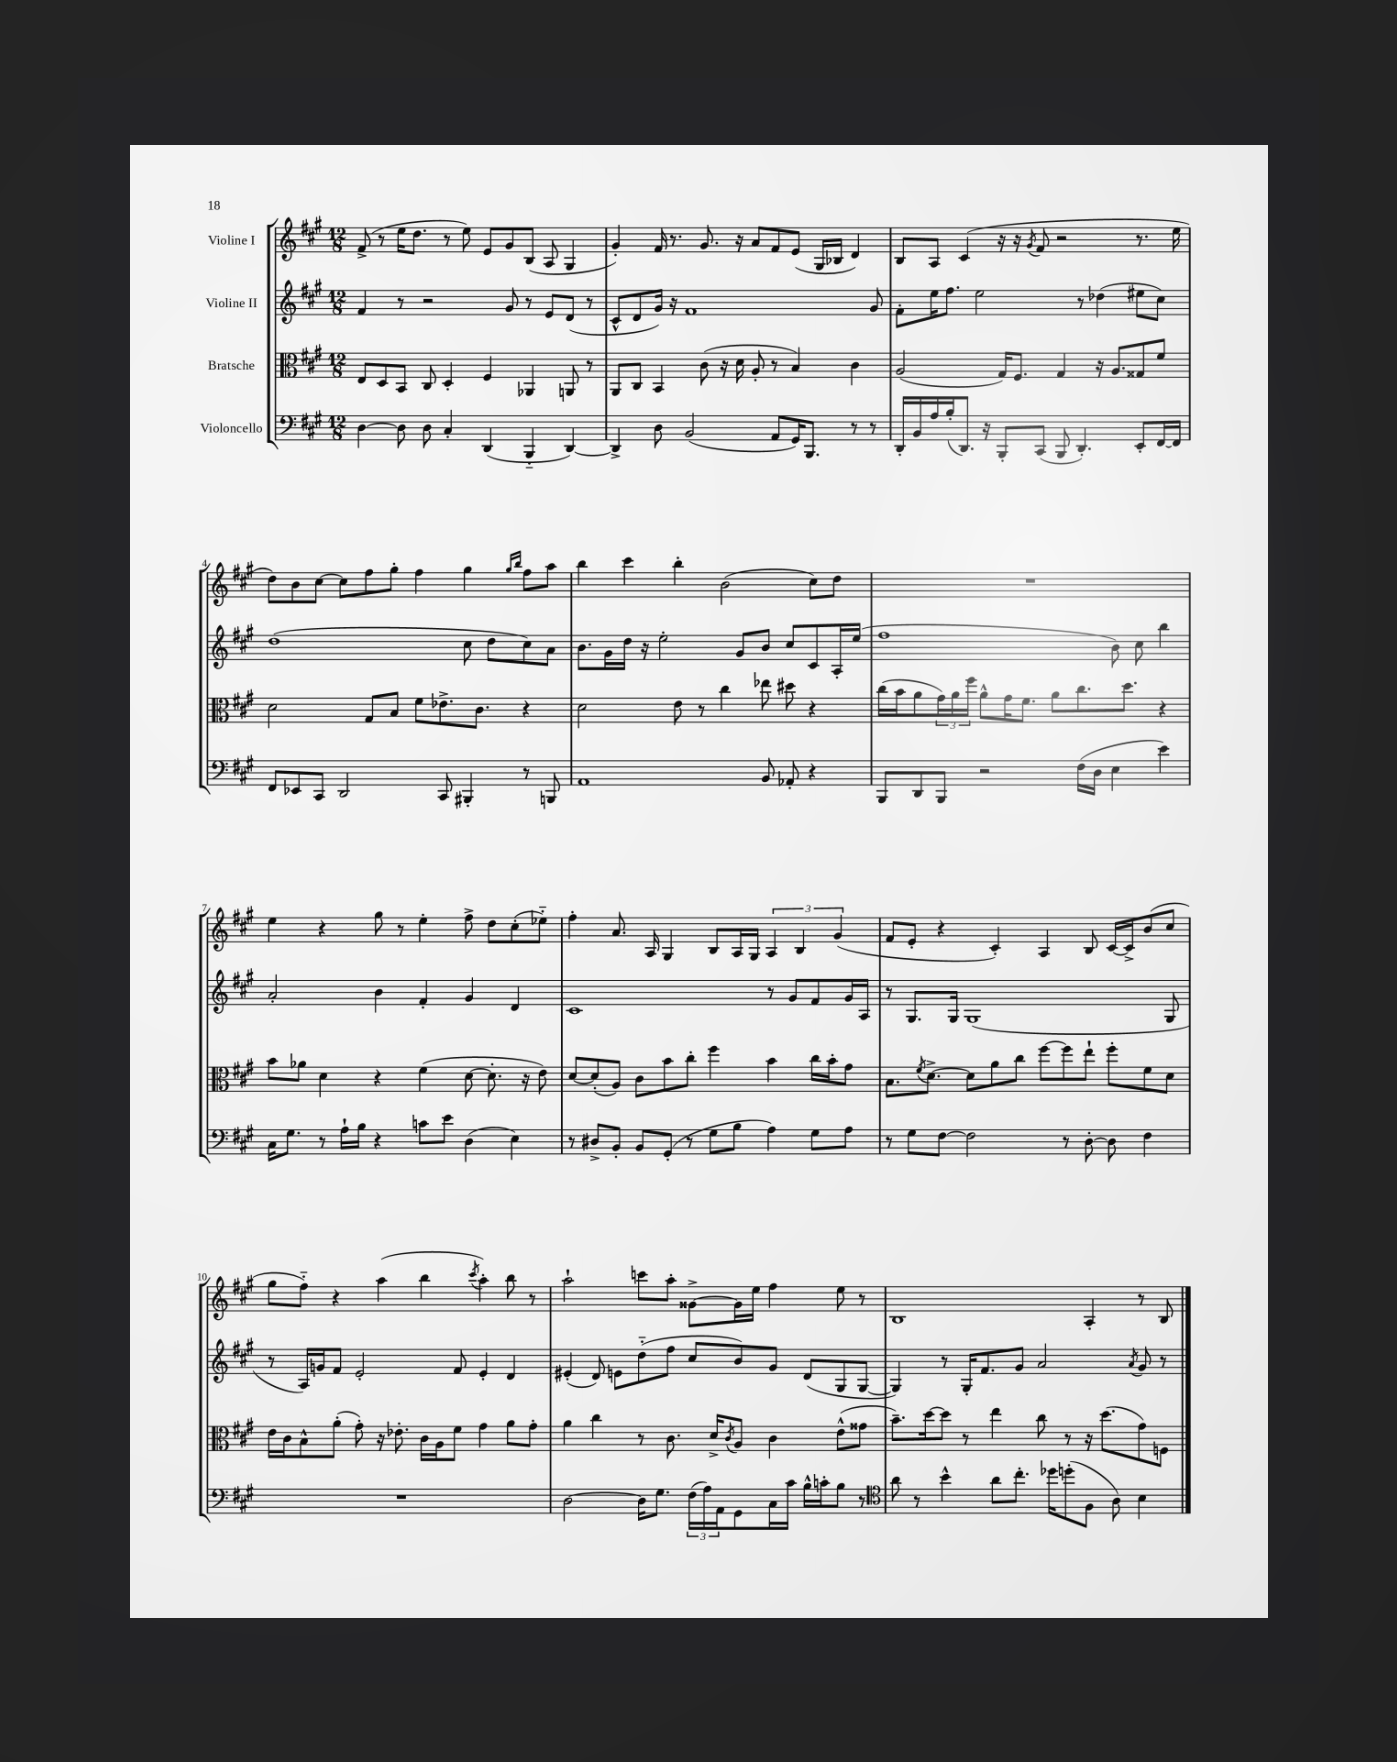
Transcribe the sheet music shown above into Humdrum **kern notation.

**kern	**kern	**kern	**kern
*staff4	*staff3	*staff2	*staff1
*clefF4	*clefC3	*clefG2	*clefG2
*k[f#c#g#]	*k[f#c#g#]	*k[f#c#g#]	*k[f#c#g#]
*M12/8	*M12/8	*M12/8	*M12/8
[4D	8E	4f#	(8f#^
.	8D	.	8r
8D]	8BB	8r	16ee
.	.	.	8.dd
8D	8C#	2r	.
4C#'	4D'	.	8r
.	.	.	8ee)
(4DD	4F#	.	8e
.	.	8g#	8g#
4BBB'~	4AA-	8r	(8B
.	.	8e	8A
[4DD)	8AA	(8d	4G#
.	8r	8r	.
=	=	=	=
4DD^]	8AA	8c#^^	4g#')
.	8C#	8d	.
8D	4BB	16g#)	16f#
.	.	16r	8.r
(2BB	.	1f#	.
.	(8c#	.	8.g#
.	16r	.	.
.	16d	.	16r
.	8A'	.	8a
8AA	8r	.	8f#
16GG#)	4B)	.	(8e
8.BBB	.	.	.
.	.	.	16G#
.	.	.	16B-
8r	4c#	.	4d)
8r	.	8g#	.
=	=	=	=
16DD'	(2A	8f#'	8B
16BB	.	.	.
16A	.	16ee	8A
(16B'	.	8.ff#	.
8.DD)	.	.	(4c#
.	.	2ee	.
16r	.	.	.
8BBB'	16G#)	.	16r
.	8.F#	.	16r
.	.	.	8qg#
(8CC#	.	.	8f#
8BBB	4G#	.	2r
4.DD')	.	8r	.
.	16r	(4dd-	.
.	8.A	.	.
8EE'	8G##	8ee#	8.r
[16FF#	8f#	8cc#)	.
16FF#]	.	.	16ee
=	=	=	=
8FF#	2d	(1dd	8dd)
8EE-	.	.	8b
8CC#	.	.	[8cc#
2DD	.	.	8cc#]
.	8G#	.	8ff#
.	8B	.	8gg#'
.	8f#	.	4ff#
8CC#	8.e-^	.	.
4BBB#'	.	8cc#	4gg#
.	8.c#	.	.
.	.	8dd	.
.	.	.	16qqgg#
.	.	.	16qqbb
8r	4r	8cc#)	8ff#
8BBB	.	8a	8aa
=	=	=	=
1AA	2d	8.b	4bb
.	.	16g#	.
.	.	16dd	4ccc#
.	.	16r	.
.	.	2ee'	.
.	8e	.	4bb'
.	8r	.	.
.	4cc#	.	(2b
.	.	8g#	.
8BB	8ee-	8b	.
8AA-'	8dd#	8cc#	.
4r	4r	8c#	8cc#)
.	.	16A'	8dd
.	.	(16ee	.
=	=	=	=
8BBB	(16cc#	1ff#	1.r
.	16b	.	.
8DD	8a	.	.
8BBB	24g#)	.	.
.	24a	.	.
.	24ff#	.	.
2r	8a^^	.	.
.	16g#	.	.
.	8.f#	.	.
.	8a	.	.
(16F#	8.cc#	.	.
16D	.	.	.
4E	.	8b)	.
.	8.dd	.	.
.	.	8cc#	.
4e)	4r	4bb	.
=	=	=	=
16C#	8b	2a'	4ee
8.G#	.	.	.
.	8a-	.	.
8r	4d	.	4r
16A`	.	.	.
16B	.	.	.
4r	4r	4b	8gg#
.	.	.	8r
8c	(4f#	4f#'	4ee'
8e	.	.	.
(4D	[8d	4g#	8ff#^
.	8.d']	.	8dd
4E)	.	4d	(8cc#'
.	16r	.	.
.	8e)	.	8ee-'~)
=	=	=	=
8r	[8d	1c#	4ff#'
8D#^	(8d']	.	.
8BB'	8A)	.	8.a
8BB	8c#	.	.
.	.	.	16A
(8GG#'	8b	.	4G#
8r	8cc#'	.	.
8G#	4ff#	.	8B
8B	.	.	16A
.	.	.	16G#
4A)	4b	8r	6A
.	.	8g#	.
.	.	.	6B
8G#	16cc#	8f#	.
.	16b'	.	.
.	.	.	(6g#
8A	8g#	16g#	.
.	.	16A	.
=	=	=	=
8r	8.B	8r	8f#
8G#	.	8.G#	8e'
.	8qf#	.	.
.	[8.d^	.	.
[8F#	.	.	4r
.	.	16G#	.
2F#]	8d]	(1G#	.
.	8a	.	4c#')
.	8cc#	.	.
.	[8ff#	.	4A
8r	8ff#]	.	.
[8D'	8ee`	.	8B
8D]	8ff#'	.	[16c#
.	.	.	16c#^]
4F#	8f#	.	(8b
.	8d	8G#	8cc#
=	=	=	=
1.r	16e	8r	8gg#
.	16c#	.	.
.	8B^^	16A)	8ff#'~)
.	.	16g	.
.	(8a'	8f#	4r
.	8g#')	2e'	.
.	16r	.	(4aa
.	8.e-'	.	.
.	16c#	.	4bb
.	16A	.	.
.	8f#	8f#	.
.	.	.	8qccc#
.	4g#	4e'	4aa')
.	8a	4d	8bb
.	8g#'	.	8r
=	=	=	=
[2D	4a	(4e#'	2aa`
.	4cc#	8d)	.
.	.	8e	.
16D]	8r	(8dd'~	8ccc
8.G#	.	.	.
.	8.c#	8ff#	8aa'
(24F#	.	8cc#	[8g##^
24A)	.	.	.
.	16d^	.	.
24AA	.	.	.
.	8qc#	.	.
8GG#	8A	8b)	16g##]
.	.	.	16ee
16C#	4c#	8g#	4ff#
16c#	.	.	.
16B^^	.	(8d	.
16c'	.	.	.
8B	(8e^^	8G#	8ee
8r	8g##	[8G#	8r
=	=	=	=
*clefC4	*	*	*
8a	8.b~)	4G#])	1B
8r	.	.	.
.	[16dd	.	.
4b^^	8dd]	8r	.
.	8r	16G#'	.
.	.	8.f#	.
8a	4ee	.	.
8.cc#'	.	8g#	.
.	8cc#	2a	.
16dd-	.	.	.
(8dd'	8r	.	.
8F#	16r	.	4A'
.	(8.dd	.	.
8A)	.	.	.
.	.	8qa	.
4B	8g#)	8g#	8r
.	8F	8r	8B
==	==	==	==
*-	*-	*-	*-
